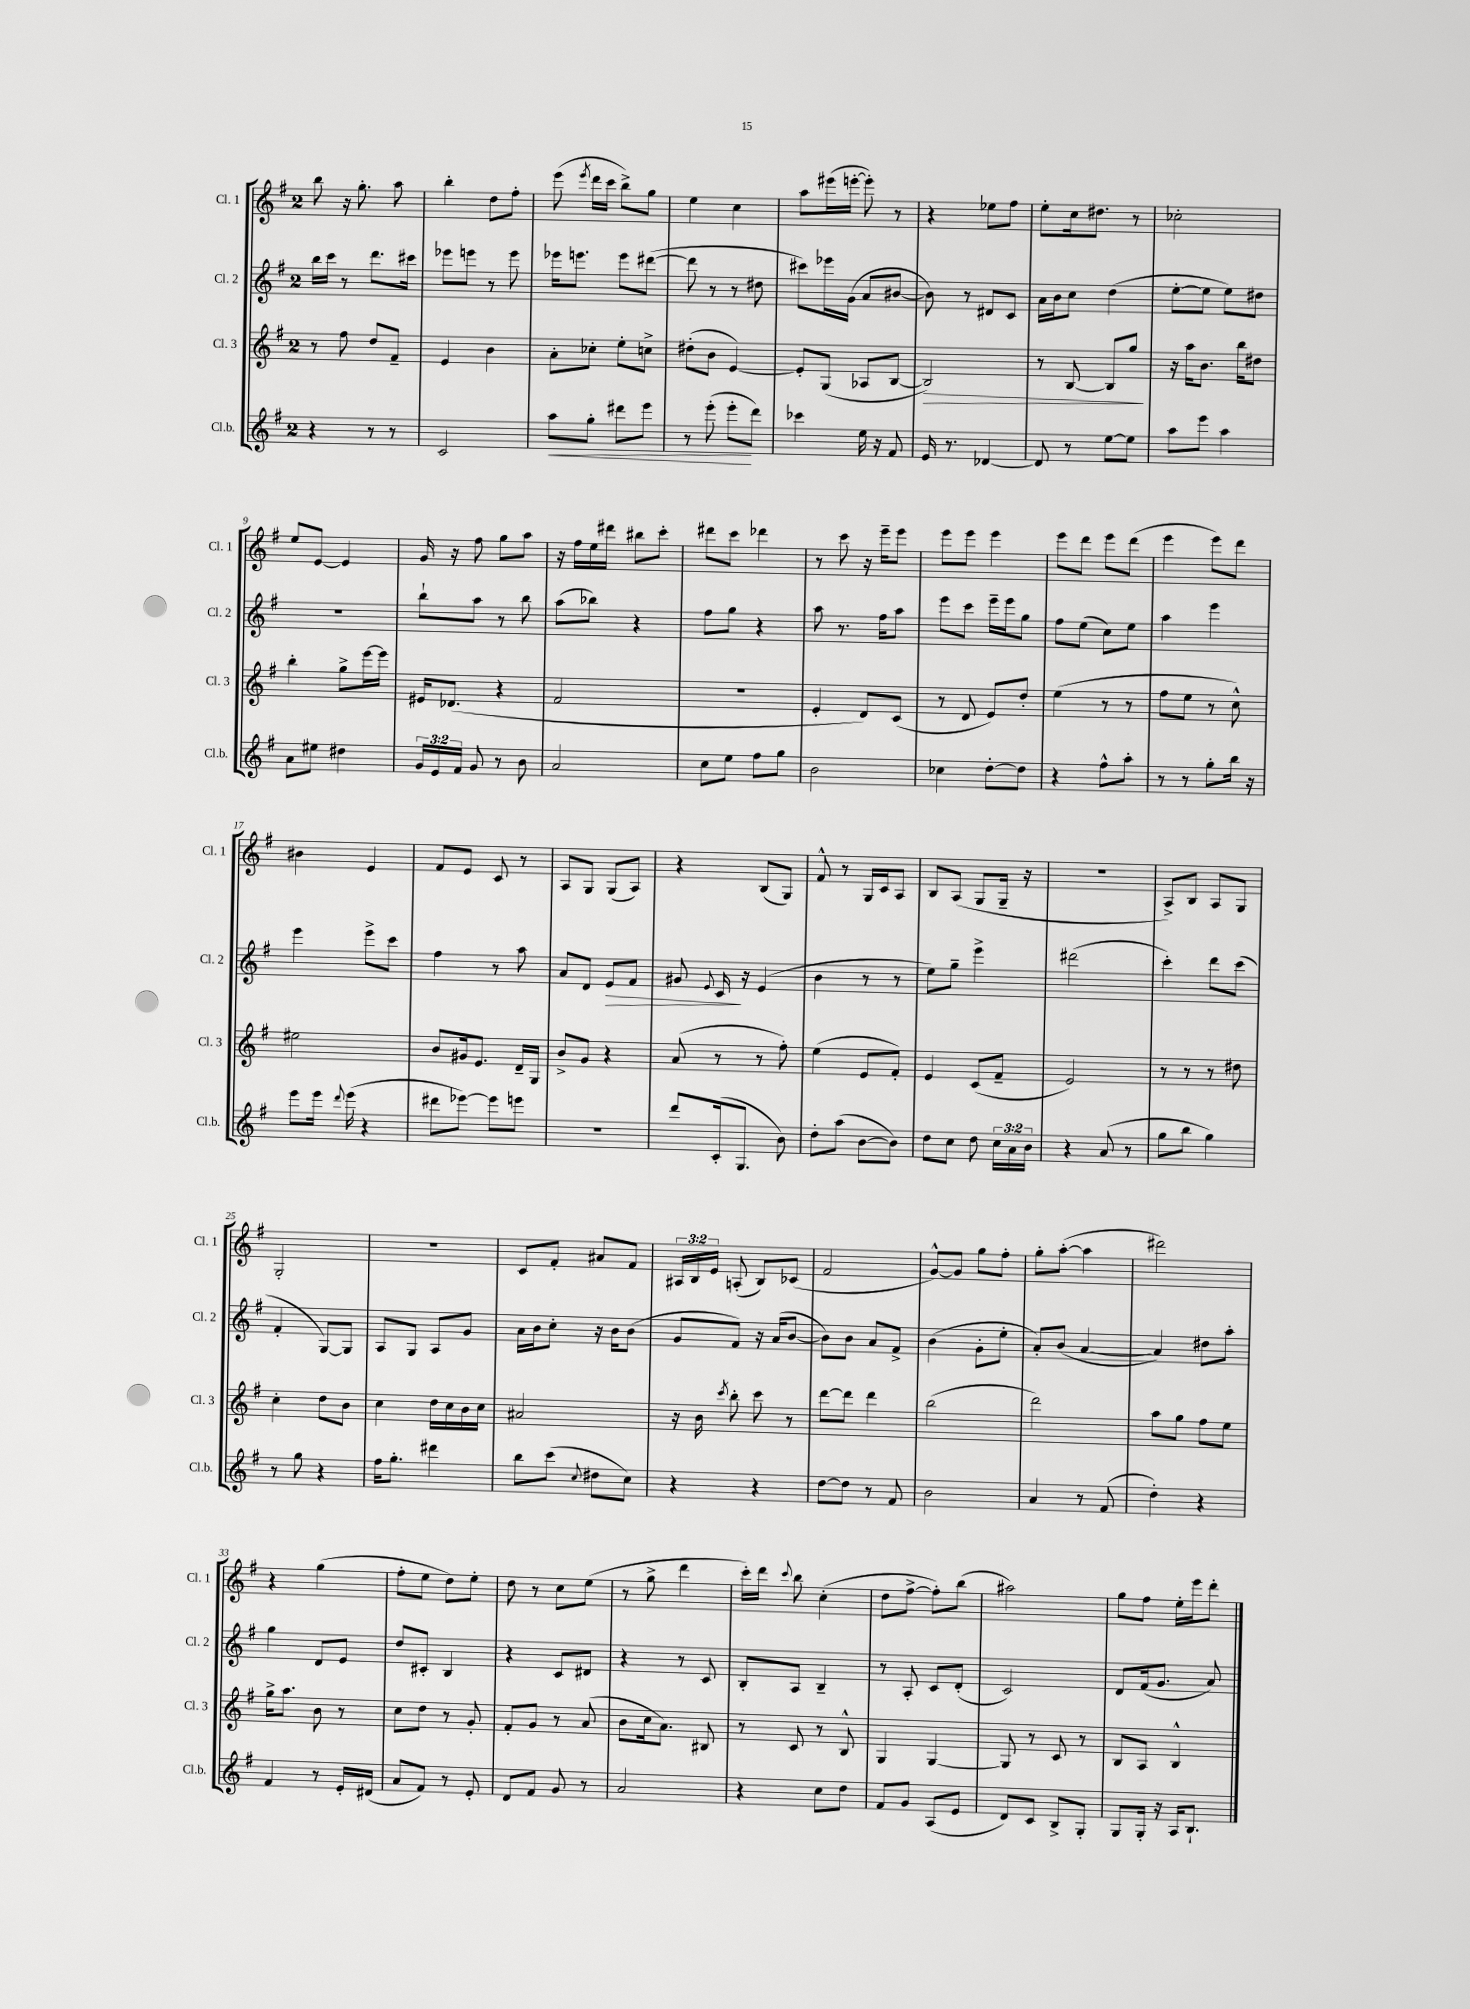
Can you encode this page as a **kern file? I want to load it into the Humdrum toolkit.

**kern	**dynam	**kern	**dynam	**kern	**dynam	**kern
*part4	*part4	*part3	*part3	*part2	*part2	*part1
*staff4	*staff4	*staff3	*staff3	*staff2	*staff2	*staff1
*I"Cl.b.	*	*I"Cl. 3	*	*I"Cl. 2	*	*I"Cl. 1
*I'Cl.b.	*	*I'Cl. 3	*	*I'Cl. 2	*	*I'Cl. 1
*clefG2	*	*clefG2	*	*clefG2	*	*clefG2
*k[f#]	*	*k[f#]	*	*k[f#]	*	*k[f#]
*M2/4	*	*M2/4	*	*M2/4	*	*M2/4
=1	=1	=1	=1	=1	=1	=1
4r	.	8r	.	16bb\LL	.	8bb\
.	.	.	.	16ccc\JJ	.	.
.	.	8ff#\	.	8r	.	16r
.	.	.	.	.	.	8.gg'\
8r	.	8dd/L	.	8.ddd\L	.	.
8r	.	8f#~/J	.	.	.	8aa\
.	.	.	.	16ccc#X\Jk	.	.
=2	=2	=2	=2	=2	=2	=2
2c/	.	4e/	.	8eee-X\L	.	4bb'\
.	.	.	.	8eeen\J	.	.
.	.	4b\	.	8r	.	8dd\L
.	.	.	.	8eee\	.	8ff#'\J
=3	=3	=3	=3	=3	=3	=3
!	!LO:HP:b	!	!	!	!	!
8aa\L	<	8a'\L	.	16eee-X\KL	.	(8eee\
.	.	.	.	8.eeen\J	.	.
.	.	.	.	.	.	8qeee/
8gg'\J	.	8cc-X'\J	.	.	.	16ddd\LL
.	.	.	.	.	.	16ccc\JJ
8ddd#X\L	.	8ee'\L	.	8eee\L	.	8bb^\L)
8eee\J	.	8ccn^\J	.	([8ddd#X\J	.	8gg\J
=4	=4	=4	=4	=4	=4	=4
8r	.	(8dd#X'\L	.	8ddd#\]	.	4ee\
(8eee'\	.	8b\J	.	8r	.	.
8eee'\L	.	[4e/)	.	8r	.	4cc\
8ddd\J)	[	.	.	8dd#X\	.	.
=5	=5	=5	=5	=5	=5	=5
4ccc-X\	.	8e'/L]	.	8ccc#X\L)	.	8aa\L
.	.	(8G/J	.	16eee-X\L	.	(16eee#X\L
.	.	.	.	(16g\JJ	.	[16eeen'\JJ
16ee\	.	8A-X/L	.	8a/L	.	8eee'\])
16r	.	.	.	.	.	.
8f#/	.	[8B/J	.	[8b#X/J	.	8r
=6	=6	=6	=6	=6	=6	=6
!	!	!	!LO:HP:b	!	!	!
16e/	.	2B/])	>	8b#\])	.	4r
8.r	.	.	.	.	.	.
.	.	.	.	8r	.	.
[4d-X/	.	.	.	8d#X/L	.	8ee-X\L
.	.	.	.	8c/J	.	8ff#\J
=7	=7	=7	=7	=7	=7	=7
8d-/]	.	8r	.	16a\LL	.	8ee'\L
.	.	.	.	16b\J	.	.
8r	.	[8B/	.	8cc\J	.	16cc\k
.	.	.	.	.	.	8.dd#X\J
[8ee\L	.	8B/L]	.	(4dd\	.	.
8ee\J]	.	8gg/J	.	.	.	8r
.	.	.	]	.	.	.
=8	=8	=8	=8	=8	=8	=8
8aa\L	.	16r	.	[8ee'\L	.	2cc-X'\
.	.	16aa\KL	.	.	.	.
8eee\J	.	8.b\J	.	8ee\J]	.	.
4aa\	.	.	.	8ee\L)	.	.
.	.	16bb\KL	.	.	.	.
.	.	8dd#X\J	.	8dd#X\J	.	.
!!LO:LB:g=z
=9	=9	=9	=9	=9	=9	=9
8a\L	.	4bb'\	.	2r	.	8ee/L
8ee#X\J	.	.	.	.	.	[8e/J
4dd#X\	.	8gg^\L	.	.	.	4e/]
.	.	[16eee\L	.	.	.	.
.	.	16eee\JJ]	.	.	.	.
=10	=10	=10	=10	=10	=10	=10
24g/LL	.	16e#X/KL	.	8bb`\L	.	16g/
24e/	.	.	.	.	.	.
.	.	(8.d-X/J	.	.	.	16r
24f#/JJ	.	.	.	.	.	.
8g/	.	.	.	8aa\J	.	8ff#\
8r	.	4r	.	8r	.	8gg\L
8b\	.	.	.	8bb\	.	8aa\J
=11	=11	=11	=11	=11	=11	=11
2a/	.	2f#/	.	(8aa\L	.	16r
.	.	.	.	.	.	16ff#\LL
.	.	.	.	8bb-X\J)	.	16ee\
.	.	.	.	.	.	16ddd#X\JJ
.	.	.	.	4r	.	8bb#X\L
.	.	.	.	.	.	8ccc'\J
=12	=12	=12	=12	=12	=12	=12
8cc\L	.	2r	.	8ff#\L	.	8ddd#X\L
8ee\J	.	.	.	8gg\J	.	8ccc\J
8ff#\L	.	.	.	4r	.	4ddd-X\
8gg\J	.	.	.	.	.	.
=13	=13	=13	=13	=13	=13	=13
2b\	.	4e'/	.	8aa\	.	8r
.	.	.	.	8.r	.	8ccc\
.	.	8d/L)	.	.	.	16r
.	.	.	.	16ff#\KL	.	16eee~\KL
.	.	(8c/J	.	8aa\J	.	8eee\J
=14	=14	=14	=14	=14	=14	=14
4cc-X\	.	8r	.	8eee\L	.	8eee\L
.	.	8d/	.	8ccc\J	.	8eee\J
[8dd'\L	.	8e/L)	.	16eee~\LL	.	4eee\
.	.	.	.	16eee\J	.	.
8dd\J]	.	8dd'/J	.	8gg\J	.	.
=15	=15	=15	=15	=15	=15	=15
4r	.	(4ee\	.	8ff#\L	.	8eee\L
.	.	.	.	(8ee\J	.	8ddd\J
8ff#^^\L	.	8r	.	8cc\L)	.	8eee\L
8aa'\J	.	8r	.	8ee\J	.	(8ddd\J
=16	=16	=16	=16	=16	=16	=16
8r	.	8ff#\L	.	4aa\	.	4eee\
8r	.	8ee\J	.	.	.	.
8gg'\L	.	8r	.	4eee\	.	8eee\L)
16bb\Jk	.	8cc^^\)	.	.	.	8ddd\J
16r	.	.	.	.	.	.
!!LO:LB:g=z
=17	=17	=17	=17	=17	=17	=17
8eee\L	.	2ee#X\	.	4eee\	.	4b#X\
16eee\Jk	.	.	.	.	.	.
8qqddd/	.	.	.	.	.	.
(16eee\	.	.	.	.	.	.
4r	.	.	.	8eee^\L	.	4e/
.	.	.	.	8ccc\J	.	.
=18	=18	=18	=18	=18	=18	=18
8ddd#X\L	.	8b/L	.	4ff#\	.	8f#/L
[8eee-X\J)	.	16g#X/k	.	.	.	8e/J
.	.	8.e/J	.	.	.	.
8eee-\L]	.	.	.	8r	.	8c/
8eeen\J	.	16d~/LL	.	8aa\	.	8r
.	.	16G/JJ	.	.	.	.
=19	=19	=19	=19	=19	=19	=19
2r	.	8b^/L	.	8a/L	.	8A/L
.	.	8g/J	.	8d/J	.	8G/J
!	!	!	!	!	!LO:HP:b	!
.	.	4r	.	8e/L	>	(8G/L
.	.	.	.	8f#/J	.	8A/J)
=20	=20	=20	=20	=20	=20	=20
8ddd/L	.	(8a/	.	8g#X/	.	4r
.	.	.	.	8qqe/	.	.
(16c'/k	.	8r	.	16c/	.	.
8.G/J	.	.	.	16r	]	.
.	.	8r	.	(4e/	.	(8B/L
8b\)	.	8ff#'\)	.	.	.	8G/J)
=21	=21	=21	=21	=21	=21	=21
8dd'\L	.	(4ee\	.	4b\	.	8f#^^/
(8aa\J	.	.	.	.	.	8r
[8b\L	.	8e/L	.	8r	.	16G/LL
.	.	.	.	.	.	16c/J
8b\J])	.	8f#'/J)	.	8r	.	8A/J
=22	=22	=22	=22	=22	=22	=22
8dd\L	.	4e/	.	8ee\L)	.	8B/L
8cc\J	.	.	.	8gg~\J	.	(8A/J
8dd\	.	(8c/L	.	4eee^\	.	8G/L
24cc\LL	.	8f#~/J	.	.	.	16G~/Jk
24a\	.	.	.	.	.	.
.	.	.	.	.	.	16r
24b\JJ	.	.	.	.	.	.
=23	=23	=23	=23	=23	=23	=23
4r	.	2e/)	.	(2ddd#X\	.	2r
(8a/	.	.	.	.	.	.
8r	.	.	.	.	.	.
=24	=24	=24	=24	=24	=24	=24
8gg\L	.	8r	.	4ccc'\)	.	8A^/L)
8bb\J	.	8r	.	.	.	8B/J
4gg\)	.	8r	.	8ddd\L	.	8A/L
.	.	8dd#X\	.	(8ccc\J	.	8G/J
!!LO:LB:g=z
=25	=25	=25	=25	=25	=25	=25
8r	.	4cc'\	.	4f#'/	.	2G'/
8gg\	.	.	.	.	.	.
4r	.	8dd\L	.	[8G/L)	.	.
.	.	8b\J	.	8G/J]	.	.
=26	=26	=26	=26	=26	=26	=26
16ff#\KL	.	4cc\	.	8A/L	.	2r
8.gg'\J	.	.	.	.	.	.
.	.	.	.	8G/J	.	.
4ddd#X\	.	16dd\LL	.	8A/L	.	.
.	.	16cc\	.	.	.	.
.	.	16b\	.	8g/J	.	.
.	.	16cc\JJ	.	.	.	.
=27	=27	=27	=27	=27	=27	=27
8bb\L	.	2a#X/	.	16a\LL	.	8c/L
.	.	.	.	16b\J	.	.
(8ccc\J	.	.	.	8cc'\J	.	8f#'/J
8qqcc/	.	.	.	.	.	.
8dd#X\L	.	.	.	16r	.	8a#X/L
.	.	.	.	16b\KL	.	.
8cc\J)	.	.	.	(8b\J	.	8f#/J
=28	=28	=28	=28	=28	=28	=28
4r	.	16r	.	8g/L	.	24A#X/LL
.	.	.	.	.	.	24B/
.	.	16b\	.	.	.	.
.	.	.	.	.	.	24e/JJ
.	.	8qccc/	.	.	.	.
.	.	8bb'\	.	8f#/J)	.	(8An'/
4r	.	8ccc\	.	16r	.	8B/L)
.	.	.	.	(16a/KL	.	.
.	.	8r	.	[8b/J	.	(8c-X/J
=29	=29	=29	=29	=29	=29	=29
[8dd\L	.	[8ddd\L	.	8b\L])	.	2f#/
8dd\J]	.	8ddd\J]	.	8b\J	.	.
8r	.	4ddd\	.	8a/L	.	.
8f#/	.	.	.	8f#^/J	.	.
=30	=30	=30	=30	=30	=30	=30
2b\	.	(2bb\	.	(4b\	.	[8g^^/L)
.	.	.	.	.	.	8g/J]
.	.	.	.	8g'\L	.	8gg\L
.	.	.	.	8ee'\J	.	8ff#'\J
=31	=31	=31	=31	=31	=31	=31
4a/	.	2ddd\)	.	8a'/L)	.	8gg'\L
.	.	.	.	(8b/J	.	([8aa'\J
8r	.	.	.	[4a/	.	4aa\]
(8f#/	.	.	.	.	.	.
=32	=32	=32	=32	=32	=32	=32
4dd'\)	.	8aa\L	.	4a/])	.	2ddd#X\)
.	.	8gg\J	.	.	.	.
4r	.	8ff#\L	.	8dd#X\L	.	.
.	.	8ee\J	.	8aa'\J	.	.
!!LO:LB:g=z
=33	=33	=33	=33	=33	=33	=33
4f#/	.	16gg^\KL	.	4gg\	.	4r
.	.	8.aa\J	.	.	.	.
8r	.	8b\	.	8d/L	.	(4gg\
16e'/LL	.	8r	.	8e/J	.	.
(16d#X/JJ	.	.	.	.	.	.
=34	=34	=34	=34	=34	=34	=34
8a/L	.	8cc\L	.	8dd/L	.	8ff#'\L
8f#/J)	.	8dd\J	.	8c#X'/J	.	8ee\J
8r	.	8r	.	4B/	.	8dd\L)
8e'/	.	8g'/	.	.	.	8ee'\J
=35	=35	=35	=35	=35	=35	=35
8d/L	.	8f#'/L	.	4r	.	8dd\
8f#/J	.	8g/J	.	.	.	8r
8g/	.	8r	.	8c/L	.	8cc\L
8r	.	(8a/	.	8d#X/J	.	(8ee\J
=36	=36	=36	=36	=36	=36	=36
2a/	.	8b\L	.	4r	.	8r
.	.	16cc\k	.	.	.	8gg^\
.	.	8.a\J)	.	.	.	.
.	.	.	.	8r	.	4ddd\
.	.	8B#X/	.	8c/	.	.
=37	=37	=37	=37	=37	=37	=37
4r	.	8r	.	8B'/L	.	16ccc'\LL)
.	.	.	.	.	.	16ddd\JJ
.	.	.	.	.	.	8qqccc/
.	.	8c/	.	8A/J	.	8bb\
8cc\L	.	8r	.	4B~/	.	(4cc'\
8dd\J	.	8B^^/	.	.	.	.
=38	=38	=38	=38	=38	=38	=38
8f#/L	.	4G/	.	8r	.	8dd\L
8g/J	.	.	.	8A'/	.	[8ff#^\J
(8A/L	.	[4G/	.	8c/L	.	8ff#'\L])
8e/J	.	.	.	(8d'/J	.	(8bb\J
=39	=39	=39	=39	=39	=39	=39
8d/L)	.	8G/]	.	2c/)	.	2aa#X\)
8c/J	.	8r	.	.	.	.
8B^/L	.	8c/	.	.	.	.
8G'/J	.	8r	.	.	.	.
=40	=40	=40	=40	=40	=40	=40
8G/L	.	8B/L	.	8d/L	.	8gg\L
16G'/Jk	.	8A/J	.	(16f#/k	.	8ff#\J
16r	.	.	.	8.g/J	.	.
16A/KL	.	4B^^/	.	.	.	16ee'\LL
8.B`/J	.	.	.	.	.	16eee\J
.	.	.	.	8a/)	.	8ddd'\J
==	==	==	==	==	==	==
*-	*-	*-	*-	*-	*-	*-
